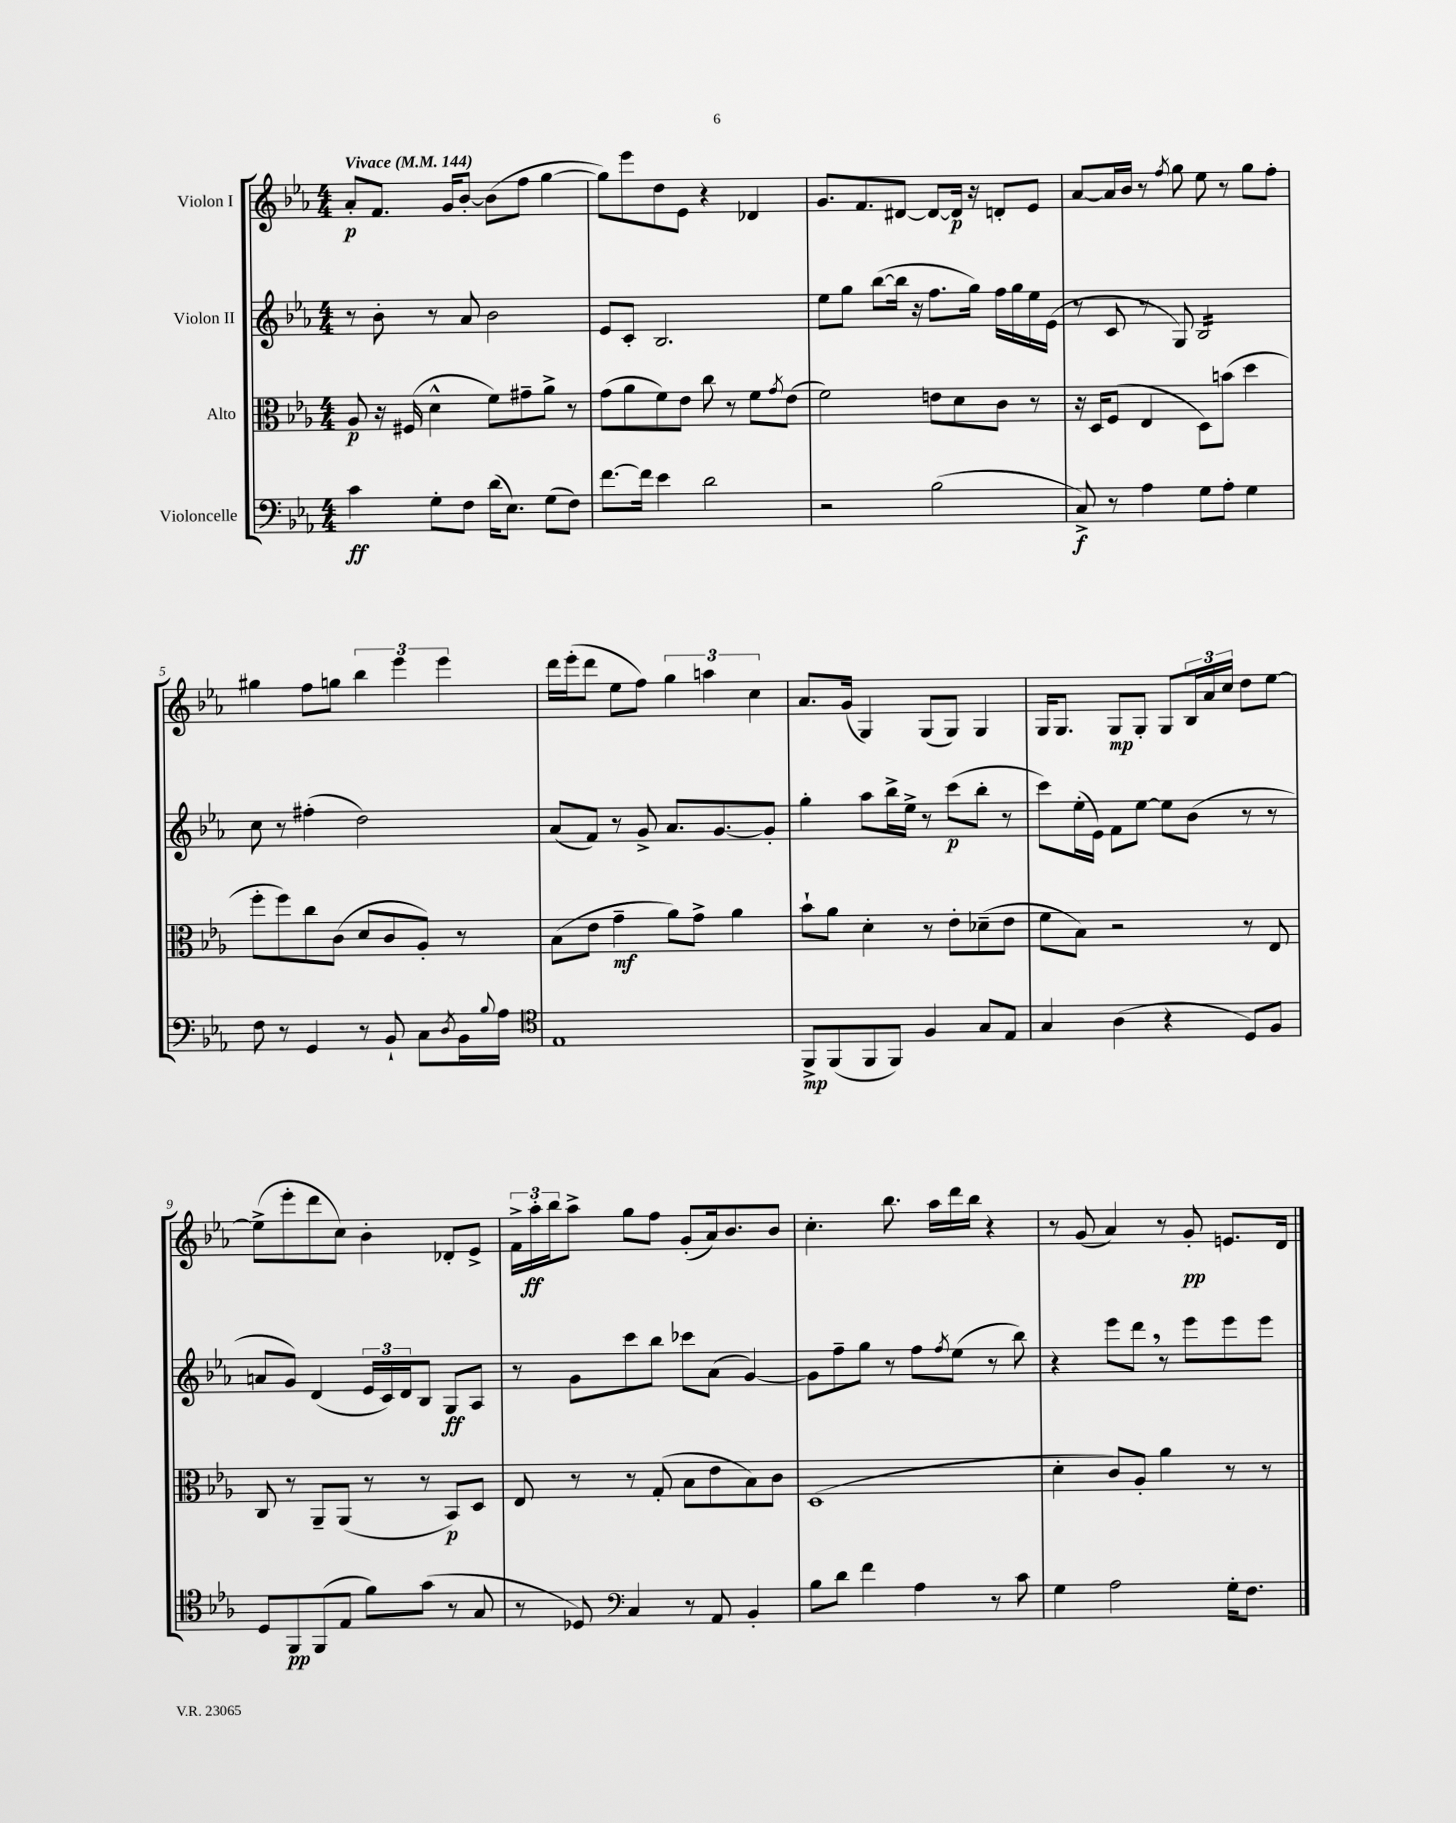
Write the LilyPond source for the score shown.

<<
\new StaffGroup <<
\new Staff = "s0" \with { instrumentName = "Violon I" } {
    \clef treble \key ees \major \numericTimeSignature \time 4/4 \tempo "Vivace" 4 = 144
    aes'8-.\p f'8. g'16 bes'8~-. bes'8( f''8 g''4~ |
    g''8) ees'''8 d''8 ees'8 r4 des'4 |
    g'8. f'8. dis'8~ dis'8~ dis'16\p r16 d'8-. ees'8 |
    aes'8~ aes'16 bes'16 r8 \acciaccatura { f''8 } g''8 ees''8 r8 g''8 f''8-. |
    gis''4 f''8 g''8 \tuplet 3/2 { bes''4 ees'''4 ees'''4 } |
    d'''16 ees'''16-.( d'''8 ees''8 f''8) \tuplet 3/2 { g''4 a''4 c''4 } |
    aes'8. g'16( g4) g8( g8) g4 |
    g16 g8. g8\mp g8-. g8 \tuplet 3/2 { bes16 aes'16 c''16 } d''8 ees''8~ |
    ees''8->( ees'''8-. d'''8 c''8) bes'4-. des'8-. ees'8-> |
    \tuplet 3/2 { f'16-> aes''16-.\ff bes''16 } aes''8-> g''8 f''8 g'8-.( aes'16) bes'8. bes'8 |
    c''4.-. bes''8. aes''16 d'''16 bes''16 r4 |
    r8 g'8( aes'4) r8 g'8-.\pp e'8. d'16 \bar "|." |
}
\new Staff = "s1" \with { instrumentName = "Violon II" } {
    \clef treble \key ees \major \numericTimeSignature \time 4/4
    r8 bes'8-. r8 aes'8 bes'2 |
    ees'8 c'8-. bes2. |
    ees''8 g''8 bes''8~( bes''16 r16 f''8. g''16) f''16 g''16 ees''16 ees'16( |
    r8 c'8 r8 g8) bes2:16 |
    c''8 r8 fis''4-.( d''2) |
    aes'8( f'8) r8 g'8-> aes'8. g'8.~ g'8-. |
    g''4-. aes''8 bes''16-> ees''16-> r8 c'''8\p( bes''8-. r8 |
    c'''8) ees''16-.( ees'16) f'8 ees''8~ ees''8 bes'8( r8 r8 |
    a'8 g'8) d'4( \tuplet 3/2 { ees'16 c'16) d'16 } bes8 g8\ff aes8 |
    r8 g'8 c'''8 bes''8 ces'''8 aes'8( g'4~) |
    g'8 f''8-- g''8 r8 f''8 \acciaccatura { f''8 } ees''8( r8 bes''8) |
    r4 ees'''8 d'''8 \breathe r8 ees'''8 ees'''8 ees'''8 \bar "|." |
}
\new Staff = "s2" \with { instrumentName = "Alto" } {
    \clef alto \key ees \major \numericTimeSignature \time 4/4
    aes8\p r16 fis16( d'4-^ f'8) gis'8-- aes'8-> r8 |
    g'8( aes'8 f'8) ees'8 c''8 r8 f'8 \acciaccatura { g'8 } ees'8( |
    f'2) e'8 d'8 c'8 r8 |
    r16 d16 f8( ees4 d8) b'8( d''4 |
    f''8-. f''8) c''8 c'8( d'8 c'8 aes8-.) r8 |
    bes8( ees'8 g'4--\mf aes'8) g'8-> aes'4 |
    bes'8-! aes'8 d'4-. r8 ees'8-. des'8--( ees'8 |
    f'8 bes8) r2 r8 ees8 |
    c8 r8 aes,8-- aes,8( r8 r8 bes,8\p) d8 |
    ees8 r8 r8 g8-.( bes8 ees'8 bes8) c'8 |
    d1( |
    d'4-. c'8) aes8-. aes'4 r8 r8 \bar "|." |
}
\new Staff = "s3" \with { instrumentName = "Violoncelle" } {
    \clef bass \key ees \major \numericTimeSignature \time 4/4
    c'4\ff g8-. f8 d'16( ees8.) g8( f8) |
    f'8.~ f'16 ees'4 d'2 |
    r2 bes2( |
    c8->\f) r8 aes4 g8 aes8-. g4 |
    f8 r8 g,4 r8 bes,8-! c8 \acciaccatura { d8 } bes,16 \appoggiatura { bes8 } aes16 |
    \clef tenor ees1 |
    f,8->\mp f,8( f,8 f,8) f4 g8 ees8 |
    g4 aes4( r4 d8) f8 |
    d8 f,8\pp f,8( ees8 f'8) g'8( r8 g8 |
    r8 des8) \clef bass c4 r8 aes,8 bes,4-. |
    bes8 d'8 f'4 aes4 r8 c'8 |
    g4 aes2 g16-. f8. \bar "|." |
}
>>
>>
